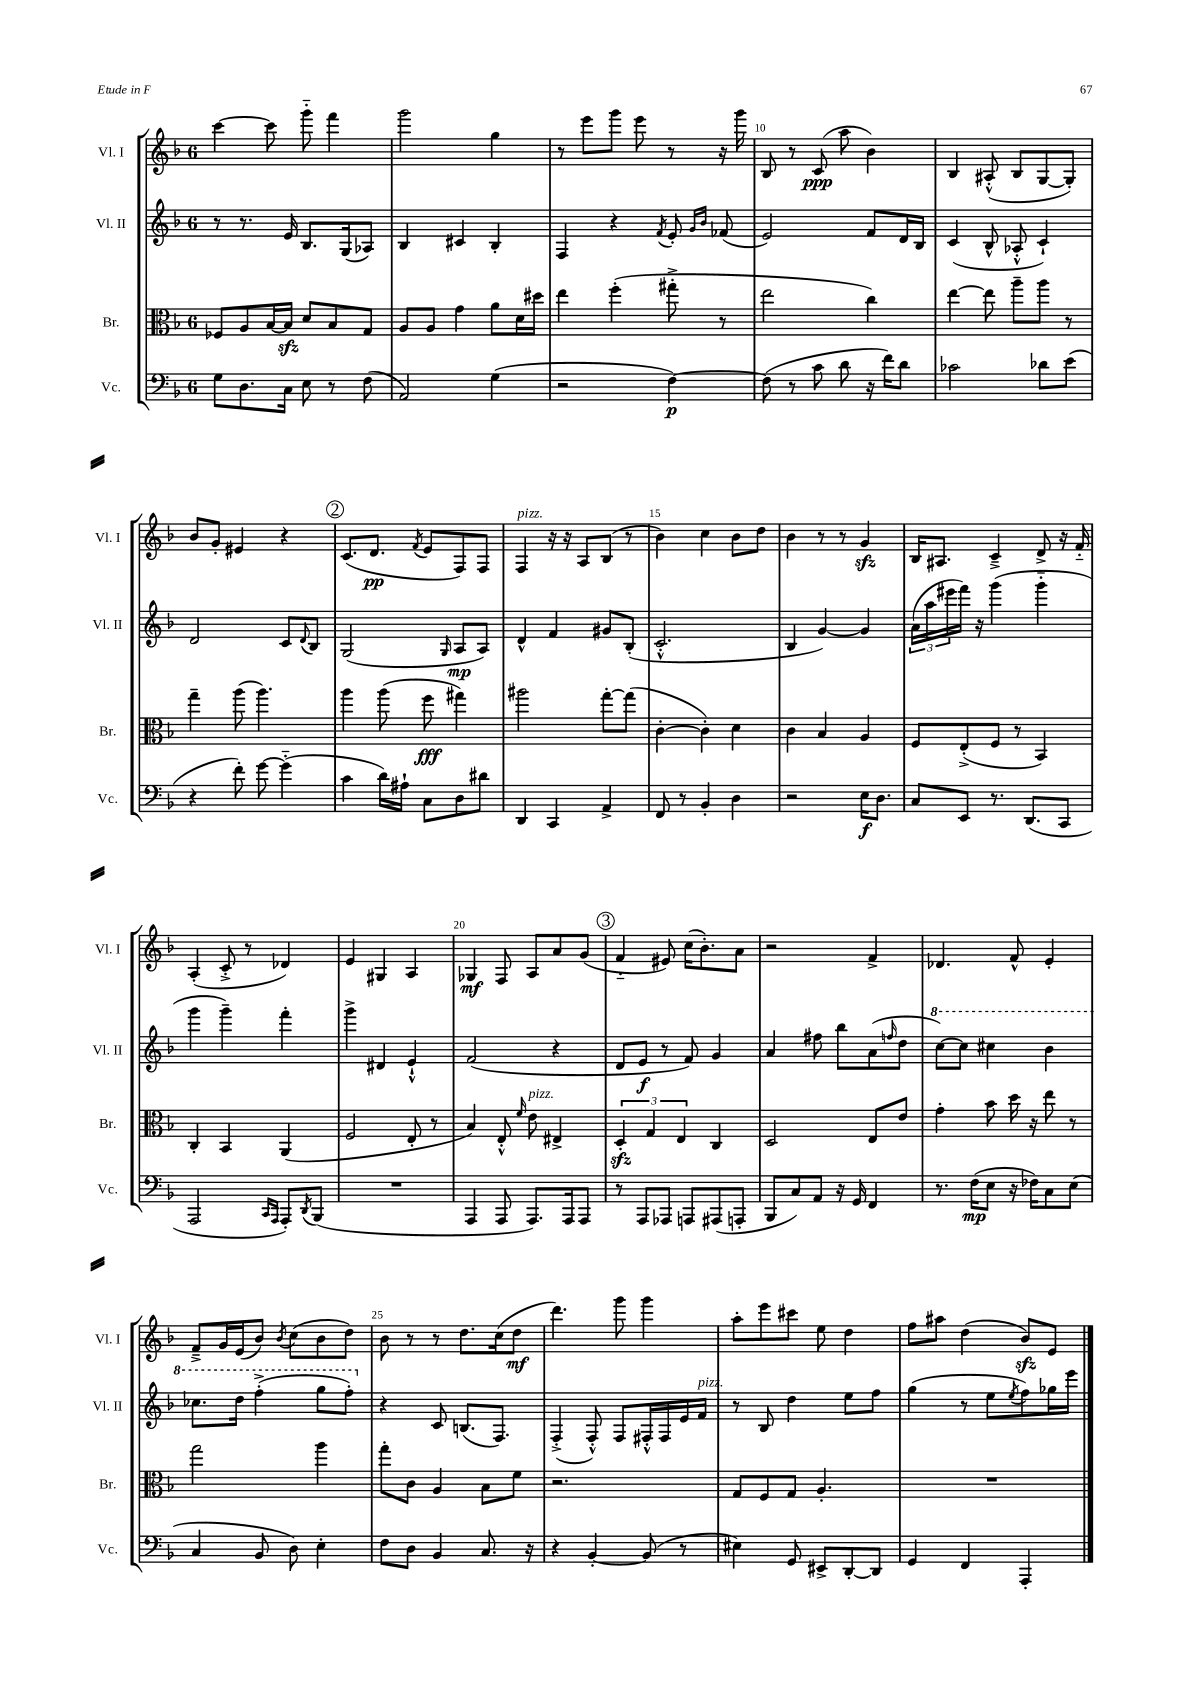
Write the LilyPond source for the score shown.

<<
\new StaffGroup <<
\new Staff = "s0" \with { instrumentName = "Vl. I" shortInstrumentName = "Vl. I" } {
    \clef treble \key f \major \once \override Staff.TimeSignature.style = #'single-digit \time 6/8
    c'''4~ c'''8 g'''8-_ f'''4 |
    g'''2 g''4 |
    r8 e'''8 g'''8 e'''8 r8 r16 g'''16 |
    bes8 r8 c'8\ppp( a''8 bes'4) |
    bes4 ais8-.-^( bes8 g8~ g8-.) |
    bes'8 g'8-. eis'4 r4 |
    \mark \markup { \circle "2" } c'8.( d'8.\pp \acciaccatura { f'8 } e'8 f8) f8 |
    f4^\markup { \italic "pizz." } r16 r16 a8 bes8( r8 |
    bes'4) c''4 bes'8 d''8 |
    bes'4 r8 r8 g'4\sfz |
    bes16 ais8. c'4---> d'8-> r16 f'16-_ |
    a4-.( c'8-.-> r8 des'4) |
    e'4 gis4 a4 |
    ges4\mf f8 a8 a'8 g'8( |
    \mark \markup { \circle "3" } f'4-_ eis'8) c''16( bes'8.-.) a'8 |
    r2 f'4-> |
    des'4. f'8-^ e'4-. |
    f'8---> g'16 e'16( bes'8) \acciaccatura { bes'8 } c''8( bes'8 d''8) |
    bes'8 r8 r8 d''8. c''16( d''8\mf |
    d'''4.) g'''8 g'''4 |
    a''8-. e'''8 cis'''8 e''8 d''4 |
    f''8 ais''8 d''4( bes'8\sfz) e'8 \bar "|." |
}
\new Staff = "s1" \with { instrumentName = "Vl. II" shortInstrumentName = "Vl. II" } {
    \clef treble \key f \major \once \override Staff.TimeSignature.style = #'single-digit \time 6/8
    r8 r8. e'16 bes8. g16( aes8) |
    bes4 cis'4 bes4-. |
    f4 r4 \acciaccatura { f'8 } e'8-. \grace { g'16 bes'16 } fes'8( |
    e'2) f'8 d'16 bes16 |
    c'4( bes8-^ aes8-.-^ c'4-!) |
    d'2 c'8 \appoggiatura { d'8 } bes8 |
    \mark \markup { \circle "2" } g2( \grace { g16 } a8\mp a8) |
    d'4-^ f'4 gis'8 bes8-.( |
    c'2.-.-^ |
    bes4 g'4~) g'4 |
    \tuplet 3/2 { a'16( a''16 eis'''16 } f'''16) r16 g'''4( g'''4-_ |
    g'''4 g'''4--) f'''4-. |
    g'''4-> dis'4 e'4-!-^ |
    f'2( r4 |
    \mark \markup { \circle "3" } d'8 e'8\f r8 f'8) g'4 |
    a'4 fis''8 bes''8 a'8( \grace { f''16 } d''8 |
    \ottava #1 c'''8~) c'''8 cis'''4 bes''4 |
    ces'''8. d'''16 f'''4-.->( g'''8 f'''8-.) \ottava #0 |
    r4 c'8 b8.( f8.) |
    f4-.->( f8-.-^) f8 fis16-.-^ fis16 e'16 f'16^\markup { \italic "pizz." } |
    r8 bes8 d''4 e''8 f''8 |
    g''4( r8 e''8 \acciaccatura { e''8 } f''8) ges''16 e'''16 \bar "|." |
}
\new Staff = "s2" \with { instrumentName = "Br." shortInstrumentName = "Br." } {
    \clef alto \key f \major \once \override Staff.TimeSignature.style = #'single-digit \time 6/8
    fes8 a8 bes16~ bes16\sfz d'8 bes8 g8 |
    a8 a8 g'4 a'8 d'16 dis''16 |
    e''4 f''4-.( gis''8-.-> r8 |
    e''2 c''4) |
    e''4~ e''8 a''8-- a''8 r8 |
    g''4-- a''8( a''4.) |
    \mark \markup { \circle "2" } a''4 a''8( f''8\fff gis''4) |
    ais''2 g''8~-. g''8( |
    c'4~-. c'4-.) d'4 |
    c'4 bes4 a4 |
    f8 e8-.->( f8 r8 bes,4) |
    c4-. bes,4 a,4( |
    f2 e8-. r8 |
    bes4) e8-.-^ \grace { f'16 } e'8^\markup { \italic "pizz." } eis4-> |
    \mark \markup { \circle "3" } \tuplet 3/2 { d4-.\sfz g4 e4 } c4 |
    d2 e8 e'8 |
    g'4-. bes'8 d''16 r16 e''8 r8 |
    g''2 a''4 |
    g''8-. c'8 a4 bes8 f'8 |
    r2. |
    g8 f8 g8 a4.-. |
    R2. \bar "|." |
}
\new Staff = "s3" \with { instrumentName = "Vc." shortInstrumentName = "Vc." } {
    \clef bass \key f \major \once \override Staff.TimeSignature.style = #'single-digit \time 6/8
    g8 d8. c16 e8 r8 f8( |
    a,2) g4( |
    r2 f4~\p) |
    f8( r8 c'8 d'8 r16 f'16) d'8 |
    ces'2 des'8 e'8( |
    r4 f'8-.) g'8~ g'4-_( |
    \mark \markup { \circle "2" } c'4 d'16) ais16-! c8 d8 dis'8 |
    d,4 c,4 a,4-> |
    f,8 r8 bes,4-. d4 |
    r2 e16\f d8. |
    c8 e,8 r8. d,8.( c,8 |
    a,,2 \grace { c,16 a,,16 } a,,8-.) \acciaccatura { d,8 } bes,,8( |
    R2. |
    a,,4 a,,8 a,,8.) a,,16 a,,8 |
    \mark \markup { \circle "3" } r8 a,,8 aes,,8 a,,8 ais,,8( a,,8-. |
    bes,,8 c8) a,8 r16 g,16 f,4 |
    r8. f16\mp( e8 r16 fes16) c8 e8( |
    c4 bes,8 d8) e4-. |
    f8 d8 bes,4 c8. r16 |
    r4 bes,4~-. bes,8( r8 |
    eis4) g,8 eis,8-> d,8~-. d,8 |
    g,4 f,4 a,,4-. \bar "|." |
}
>>
>>
\layout { \context { \Score currentBarNumber = #7 \override BarNumber.break-visibility = ##(#f #t #t) barNumberVisibility = #(every-nth-bar-number-visible 5) } }
